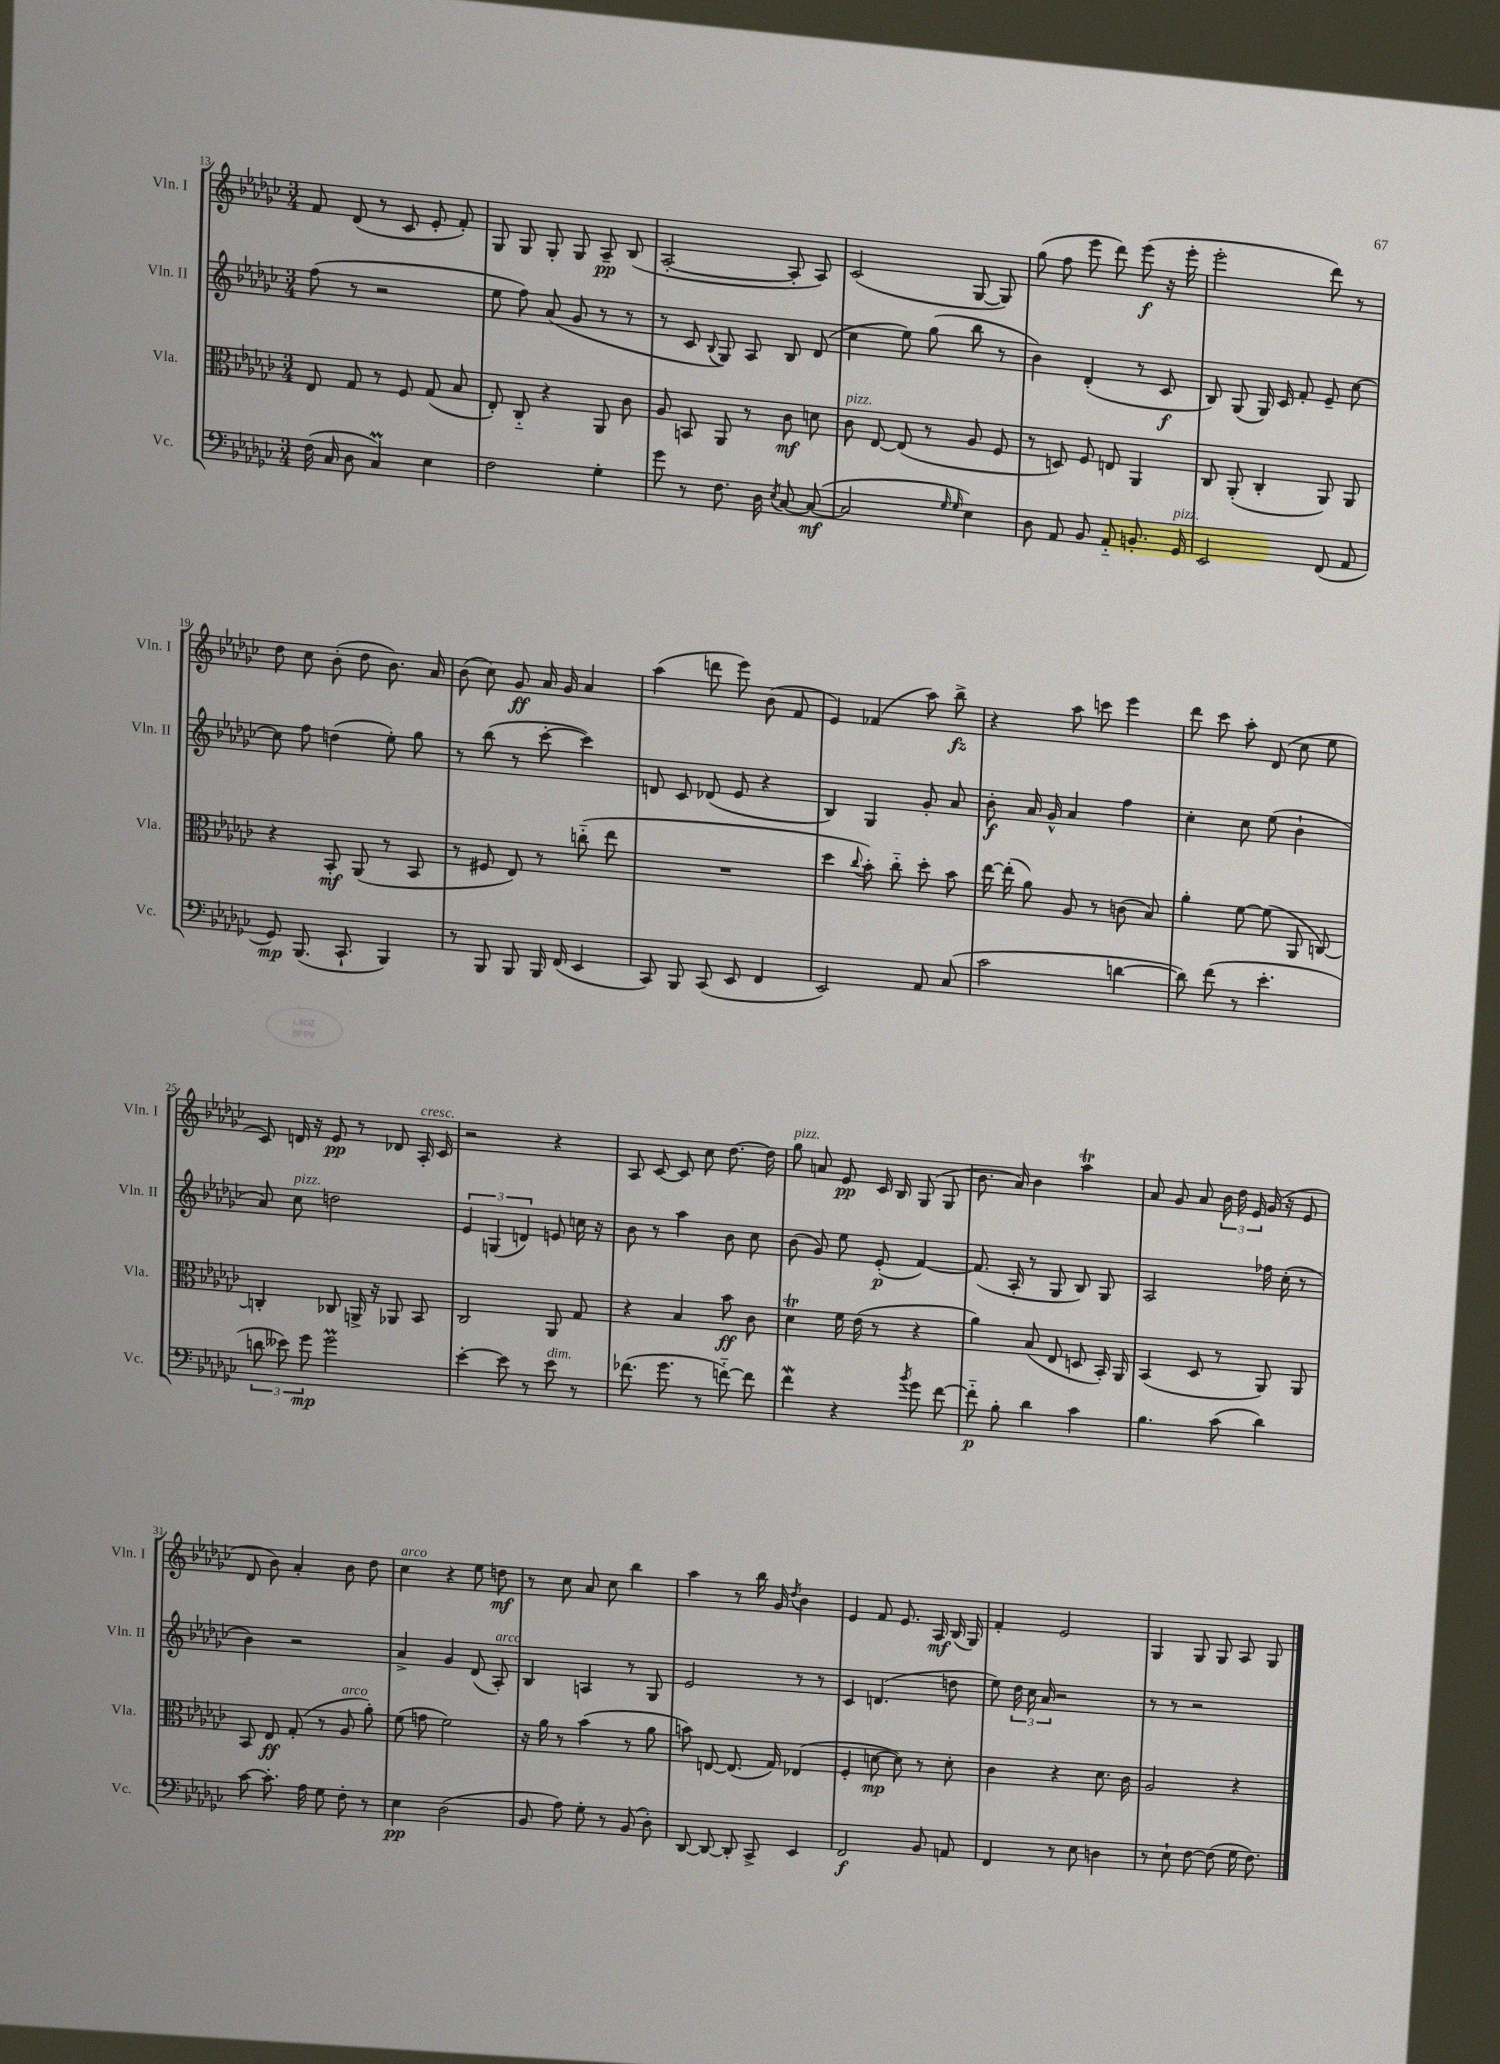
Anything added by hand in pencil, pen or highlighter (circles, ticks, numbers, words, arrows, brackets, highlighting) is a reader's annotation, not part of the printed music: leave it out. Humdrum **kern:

**kern	**kern	**kern	**kern
*staff4	*staff3	*staff2	*staff1
*clefF4	*clefC3	*clefG2	*clefG2
*k[b-e-a-d-g-c-]	*k[b-e-a-d-g-c-]	*k[b-e-a-d-g-c-]	*k[b-e-a-d-g-c-]
*M3/4	*M3/4	*M3/4	*M3/4
(16F\	8E-/	(8ff\	8f/
16C-/	.	.	.
8D-\	8G-/	8r	(8d-/
4C-/)	8r	2r	8r
.	8F/	.	8c-/
4E-\	(8G-/	.	8e-'/
.	8B-/	.	8f'/)
=	=	=	=
2F\	8E-'/)	8ee-\	8G-/
.	8C-'~/	8ff\)	8G-/
.	4r	(8a-/	8G-'/
.	.	8g-/	8G-/
4G-'\	8AA-/	8r	8A-~/
.	8c-\	8r	(8B-/
=	=	=	=
8g-\	8A-/	8r	[2A-'/
8r	8BB/	8c-/	.
.	.	8qqB-/	.
8.F\	8AA-/	8G-/)	.
.	8r	8A-/	.
16D-\	.	.	.
8qE-/	.	.	.
[8C-/	8c-\	8B-/	8A-'/]
(8C-/_	8d\	(8d-/	8A-/)
=	=	=	=
2C-/]	8c-\	4cc-\	(2c-/
.	[8E-/	.	.
.	(8E-/]	8ee-\)	.
.	8r	(8gg-\	.
16qqG-/	.	.	.
16qqG-/	.	.	.
4E-\)	8A-/	8bb-\	[8G-/
.	8F/	8r	8G-/])
=	=	=	=
8D-\	8r	4b-\)	(8gg-\
8AA-/	8D/)	.	8ff\
8BB-/	8F/	(4d-'/	8eee-\
8AA-'~/	8E/	.	8ddd-\)
8.BB'/	4AA-/	8r	(8eee-\
.	.	8c-/	16r
16GG-/	.	.	16eee-'\
=	=	=	=
2EE-/	8C-/	8B-/)	2eee-'\
.	(8AA-'/	(8G-/	.
.	4C-'/	16G-/)	.
.	.	16c-/	.
.	.	8f'/	.
(8FF/	8AA-/)	8e-~/	8ddd-\)
8AA-/	8AA-/	[8cc-\	8r
=	=	=	=
8GG-/)	4r	8cc-\]	8dd-\
(8.BBB-/	.	8ff\	8cc-\
.	8BB-'/	(4dd\	(8b-'\
8.CC-`/	.	.	.
.	(8AA-/	.	8dd-\
4BBB-/)	8r	8ee-'\)	8.b-\)
.	8BB-/	8gg-\	.
.	.	.	16a-/
=	=	=	=
8r	8r	8r	(8b-\
8BBB-/	8F#/	(8bb-\	8cc-\)
8BBB-/	8E-/)	8r	8g-/
16BBB-/	8r	[8ccc-'\	16a-/
(16FF/	.	.	16g-/
4EE-/	(8cc'~\	4ccc-\])	4a-/
.	8ee-\	.	.
=	=	=	=
8CC-/)	2.r	8d/	(4aa-\
8BBB-/	.	8c-/	.
(8CC-/	.	(8d-/	8ddd\
8EE-/	.	8e-/	8eee-\)
4FF/	.	4r	(8b-\
.	.	.	8f/
=	=	=	=
2EE-/)	4dd-\	4B-/)	4e-/)
.	8qqcc-/	.	.
.	8b-'\)	4G-/	(4f-/
.	8cc-'~\	.	.
8AA-/	8dd-'\	8g-'/	8aa-\)
(8C-/	8b-\	8a-/	8bb-^\
=	=	=	=
2c-\	[16ee-\	8b-'\	4r
.	(16ee-'\]	.	.
.	8a-\)	16a-/	.
.	.	16g-^^/	.
.	8A-/	4a-/	8aa-\
.	8r	.	8ccc\
[4d\	(8c\	4ff\	4eee-\
.	8B-/)	.	.
=	=	=	=
8d\])	4a-'\	4cc-'\	8ddd-\
(8f\	.	.	8ccc-\
8r	[8f\	8cc-\	8aa-'\
4.e-'\	(8f\]	(8ee-\	(8d-/
.	8AA-/	4b-`\	8cc-\
.	[8C/)	.	8ee-\
=	=	=	=
12d\	4C'/]	8a-/)	8c-/)
12e--\)	.	.	.
.	.	8cc-\	16d/
12g-\	.	.	.
.	.	.	16r
2g-\	8C-/	2dd\	8e-/
.	16AA^/	.	8r
.	16r	.	.
.	8AA-/	.	8d-/
.	8BB-/	.	16A-'/
.	.	.	16c-/
=	=	=	=
[4e-'\	2C-/	6e-/	2r
.	.	(6G/	.
8e-\]	.	.	.
.	.	6d/)	.
8r	.	.	.
8e-\	8AA-/	8e/	4r
8r	8G-/	16cc\	.
.	.	16r	.
=	=	=	=
(8.f-\	4r	8b-\	8A-/
.	.	8r	[8c-/
8.g-\	.	.	.
.	4B-/	4aa-\	8c-/]
8r	.	.	8cc-\
[8f'~\)	8b-\	8b-\	[8.dd-\
8f\]	8c-\	8cc-\	.
.	.	.	16dd-\]
=	=	=	=
4f\	4d-\	(8b-\	8gg-\
.	.	8g-/)	8a/
4r	16f\	8ee-\	8e-/
.	(16e-\	.	.
.	8r	(8e-'/	16c-/
.	.	.	16B-/
8qb-/	.	.	.
8g-\	4r	[4f/)	(8G-/
[8f\	.	.	8G-/
=	=	=	=
8f'~\]	4a-\)	(8.f/]	8.b-\
8B-'\	.	.	.
.	.	16A-'/	16a-/)
4d-\	(8B-/	8r	4b-\
.	8E-/	8G-/	.
4c-\	8D/	8B-/)	4aa-\
.	16BB-'/)	8G-/	.
.	16AA-/	.	.
=	=	=	=
4.B-\	(4BB-/	2A-/	8a-/
.	.	.	8g-/
.	8D-/	.	8a-/
(8c-\	8r	.	24b-\
.	.	.	24dd-\
.	.	.	24e-/
4d-\)	8AA-/)	16ff-\	(16g-/
.	.	(16cc-'\	16r
.	8AA-/	8r	8e-/
=	=	=	=
[8c-\	8BB-/	4b-\)	8d-/
8.c-'\]	8E-/	.	8b-\)
.	(8G-'/	2r	4a-'/
16A-\	.	.	.
8G-\	8r	.	.
8F'\	8A-/	.	8b-\
8r	8a-'\)	.	8dd-\
=	=	=	=
4E-\	(8f\	4a-^/	4cc-\
.	8g\	.	.
(2D-\	2f\)	4g-/	4r
.	.	(8d-/	8ee-\
.	.	8A-'/)	8dd\
=	=	=	=
8BB-/	16r	4B-/	8r
.	16a-\	.	.
8A-\)	8r	.	8cc-\
8G-'\	(4b-\	4A/	8a-/
8r	.	.	8cc-\
(8BB-/	8r	8r	4bb-\
8D-'\)	8a-\	8G-/	.
=	=	=	=
[8DD-/	8b\)	2e-/	4aa-\
8DD-/_	[8E/	.	.
8DD-'/]	(8.E/]	.	8r
8CC-^/	.	.	16bb-\
.	16G-/)	.	16g-/
.	.	.	8qdd-/
4EE-/	(4E-/	8r	4b-\
.	.	8r	.
=	=	=	=
2FF/	4F'/	4c-/	4e-/
.	[8d\	(4.d/	8f/
.	8d\])	.	8.e-/
8BB-/	8r	.	.
.	.	.	16A-/
8AA/	8d'\	8dd\	(16B-/
.	.	.	16G-/)
=	=	=	=
4FF/	4c-\	8ee-\)	4f'/
.	.	24dd-\	.
.	.	24cc-\	.
.	.	24a-/	.
8r	4r	2r	2e-/
8E-\	.	.	.
4D\	8.d-\	.	.
.	16c-\	.	.
=	=	=	=
8r	2A-/	8r	4G-/
8E-`\	.	8r	.
[8F\	.	2r	8G-/
(8F\]	.	.	8G-/
16G-\	4r	.	8A-/
8.F\)	.	.	.
.	.	.	8G-/
==	==	==	==
*-	*-	*-	*-
